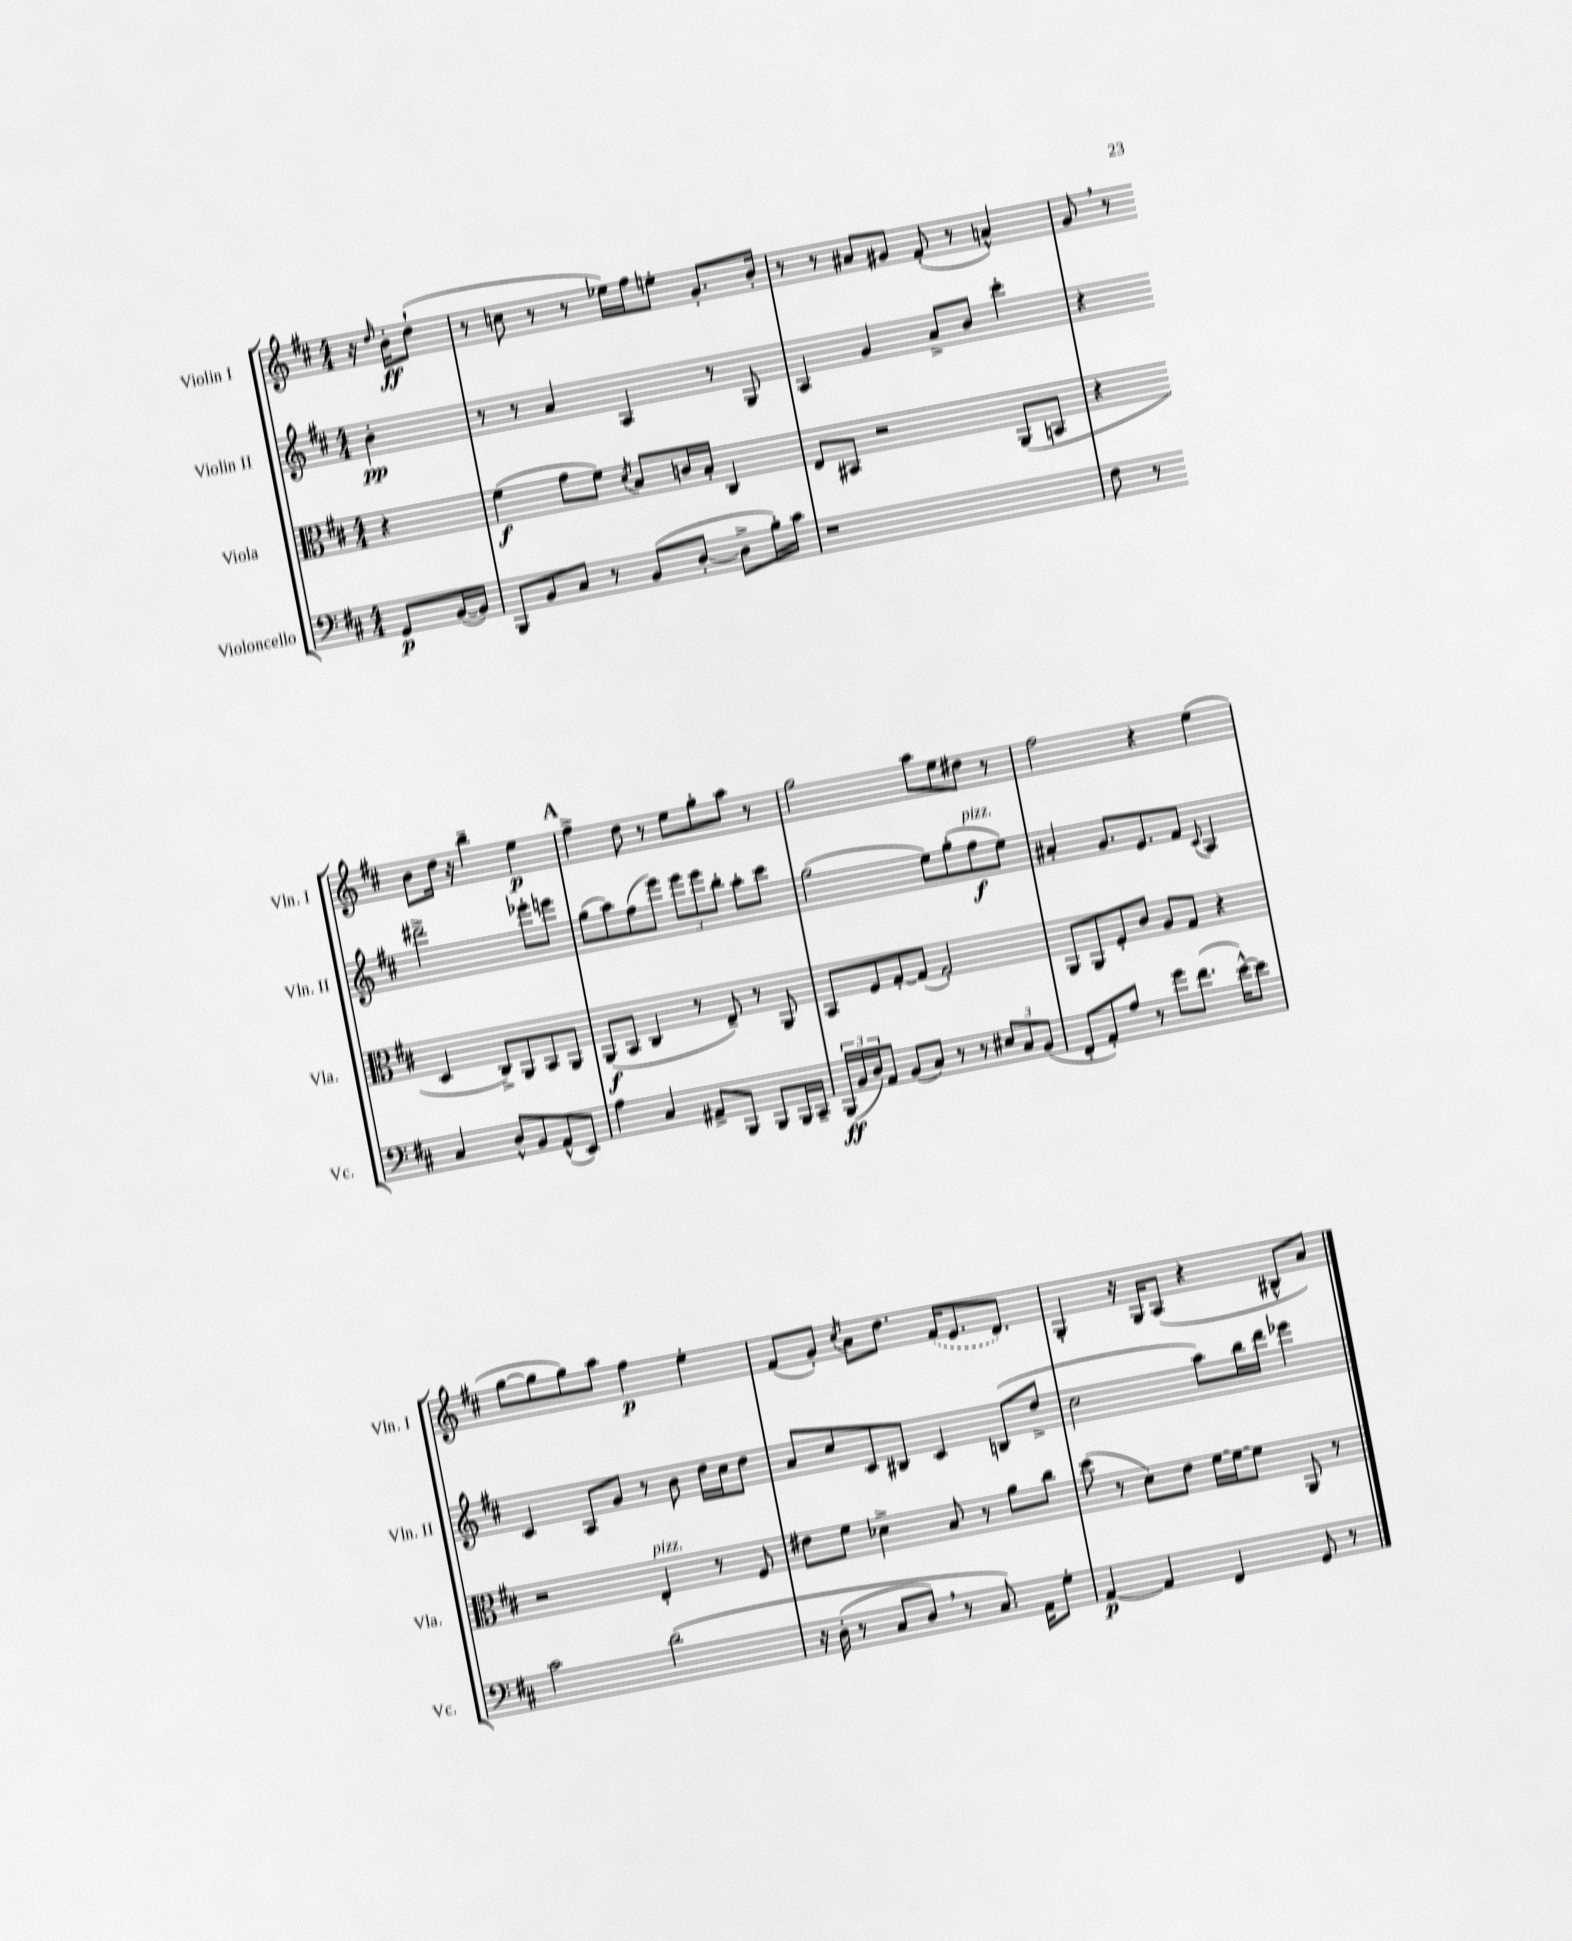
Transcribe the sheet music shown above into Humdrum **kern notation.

**kern	**dynam	**kern	**dynam	**kern	**dynam	**kern	**dynam
*part4	*part4	*part3	*part3	*part2	*part2	*part1	*part1
*staff4	*staff4	*staff3	*staff3	*staff2	*staff2	*staff1	*staff1
*I"Violoncello	*	*I"Viola	*	*I"Violin II	*	*I"Violin I	*
*I'Vc.	*	*I'Vla.	*	*I'Vln. II	*	*I'Vln. I	*
*clefF4	*	*clefC3	*	*clefG2	*	*clefG2	*
*k[f#c#]	*	*k[f#c#]	*	*k[f#c#]	*	*k[f#c#]	*
*M4/4	*	*M4/4	*	*M4/4	*	*M4/4	*
=	=	=	=	=	=	=	=
8GG/L	p	4r	.	4b'\	pp	16r	.
.	.	.	.	.	.	16qqdd/	.
.	.	.	.	.	.	16b'\KL	ff
([16BB/L	.	.	.	.	.	(8dd`\J	.
16BB/JJ])	.	.	.	.	.	.	.
=1	=1	=1	=1	=1	=1	=1	=1
8BBB/L	.	(4f#\	f	8r	.	8r	.
8BB/	.	.	.	8r	.	8ccn\	.
8C#/J	.	8g\L	.	4a/	.	8r	.
8r	.	8f#\J)	.	.	.	8r	.
.	.	8qd/	.	.	.	.	.
(8BB/L	.	8B/L	.	4A/	.	16ee-X\LL)	.
.	.	.	.	.	.	16ff#\J	.
[8D'/J	.	16cn/L	.	.	.	8een'\J	.
.	.	16B'/JJ	.	.	.	.	.
8D^\L]	.	4C#/	.	8r	.	8.g'/L	.
16B'\L)	.	.	.	8G/	.	.	.
16c#\JJ	.	.	.	.	.	16b'/Jk	.
=2	=2	=2	=2	=2	=2	=2	=2
1r	.	8E/L	.	4A/	.	8r	.
.	.	8BB#X/J	.	.	.	8r	.
.	.	2r	.	4g/	.	8a#X/L	.
.	.	.	.	.	.	8g#X/J	.
.	.	.	.	8a^/L	.	(8f#'/	.
.	.	.	.	8b/J	.	8r	.
.	.	(8AA/L	.	4ccc#'\	.	4an^^/)	.
.	.	8BBn/J	.	.	.	.	.
=3	=3	=3	=3	=3	=3	=3	=3
8F#\	.	4r	.	4r	.	8g,/	.
8r	.	.	.	.	.	8r	.
4C#/	.	4D/	.	2ddd#X^\	.	8b\L	.
.	.	.	.	.	.	16dd\Jk	.
.	.	.	.	.	.	16r	.
8D^^/L	.	8C#^/L)	.	.	.	4bb~\	.
8BB/	.	8AA/	.	.	.	.	.
(8AA^^/	.	8BB/	.	8eee-X'\L	.	4ee\	p
8EE/J)	.	8AA/J	.	8eeen\J	.	.	.
!!LO:LB:g=z
!!LO:REH:place=s1:t=A
=4	=4	=4	=4	=4	=4	=4	=4
4A\	.	(8AA/L	f	(8gg\L	.	4ff#^\	.
.	.	8BB/J	.	8aa\)	.	.	.
4C#/	.	4C#/	.	(8ff#\	.	8dd\	.
.	.	.	.	8eee\J)	.	8r	.
8AA#X^/L	.	8r	.	12eee\L	.	8ee\L	.
.	.	.	.	12eee\	.	.	.
8BBB/J	.	8E~/)	.	.	.	8gg'\	.
.	.	.	.	12bb'\J	.	.	.
8BBB/L	.	8r	.	8aa'\L	.	8aa\J	.
16BBB/L	.	8AA/	.	8ccc#\J	.	8r	.
16CC#~/JJ	.	.	.	.	.	.	.
=5	=5	=5	=5	=5	=5	=5	=5
(24BBB/LL	ff	8BB/L	.	(2gg\	.	2gg\	.
24BB/	.	.	.	.	.	.	.
24D/J)	.	.	.	.	.	.	.
8AA/J	.	8F#/	.	.	.	.	.
(8BB/L	.	[8G'/	.	.	.	.	.
8C#/J)	.	(8G/J]	.	.	.	.	.
8r	.	2G'/)	.	8ee\L)	.	8aa\L	.
8r	.	.	.	(8gg'\	.	8ee\	.
!	!	!	!	!LO:TX:a:i:t=pizz.	!	!	!
12E#X/L	.	.	.	8ff#\	f	8dd#X\J	.
12C#/	.	.	.	.	.	.	.
.	.	.	.	8ee\J)	.	8r	.
(12BB/J	.	.	.	.	.	.	.
=6	=6	=6	=6	=6	=6	=6	=6
8FF#'/L	.	8AA/L	.	4a#X'/	.	2ff#\	.
8AA'/)	.	8AA/	.	.	.	.	.
8A/J	.	8F#'/	.	8.g/L	.	.	.
8r	.	8c#/J	.	.	.	.	.
.	.	.	.	8.e/	.	.	.
8g\L	.	8A/L	.	.	.	4r	.
(8.f#\J	.	8G/J	.	8f#/J	.	.	.
.	.	.	.	8qqc#/	.	.	.
.	.	4r	.	4A/	.	(4ee\	.
[16e^^\KL)	.	.	.	.	.	.	.
8e\J]	.	.	.	.	.	.	.
!!LO:LB:g=z
=7	=7	=7	=7	=7	=7	=7	=7
2c#\	.	2r	.	4c#/	.	[8gg\L	.
.	.	.	.	.	.	8gg\]	.
.	.	.	.	8A/L	.	8gg\)	.
.	.	.	.	8g/J	.	8aa\J	.
!	!	!LO:TX:a:i:t=pizz.	!	!	!	!	!
(2d\	.	4E'/	.	8r	.	4ff#\	p
.	.	.	.	8b\	.	.	.
.	.	8r	.	16dd\LL	.	4ee'\	.
.	.	.	.	16cc#\J	.	.	.
.	.	8F#/	.	8dd\J	.	.	.
=8	=8	=8	=8	=8	=8	=8	=8
16r	.	8e#X\L	.	8a/L	.	(8f#/L	.
(16D'\	.	.	.	.	.	.	.
8r	.	8f#\J	.	8cc#/	.	8g'/J)	.
.	.	.	.	.	.	8qcc#/	.
8C#/L	.	4d-X^\	.	8c#/	.	8a\L	.
8D,/J)	.	.	.	8B#X/J	.	8.dd\J	.
8r	.	8B/	.	4c#/	.	.	.
.	.	.	.	.	.	(16f#/KL	.
8.C#/)	.	8r	.	.	.	8.e/	.
.	.	8a\L	.	(8Bn/L	.	.	.
16AA\KL	.	.	.	.	.	8.d/J)	.
8G'\J	.	8cc#\J	.	8dd^/J	.	.	.
=9	=9	=9	=9	=9	=9	=9	=9
[4AA/	p	(8dd\	.	2cc#\	.	4G'/	.
.	.	8r	.	.	.	.	.
4AA/]	.	8d\L)	.	.	.	16r	.
.	.	.	.	.	.	16G/KL	.
.	.	8e\J	.	.	.	(8A/J	.
4FF#/	.	[16f#\LL	.	8aa\L)	.	4r	.
.	.	16f#\J_	.	.	.	.	.
.	.	8f#\J]	.	16bb\L	.	.	.
.	.	.	.	16ddd\JJ	.	.	.
8GG/	.	8AA/	.	4eee-X\	.	8B#X^^/L	.
8r	.	8r	.	.	.	8a/J)	.
==	==	==	==	==	==	==	==
*-	*-	*-	*-	*-	*-	*-	*-
